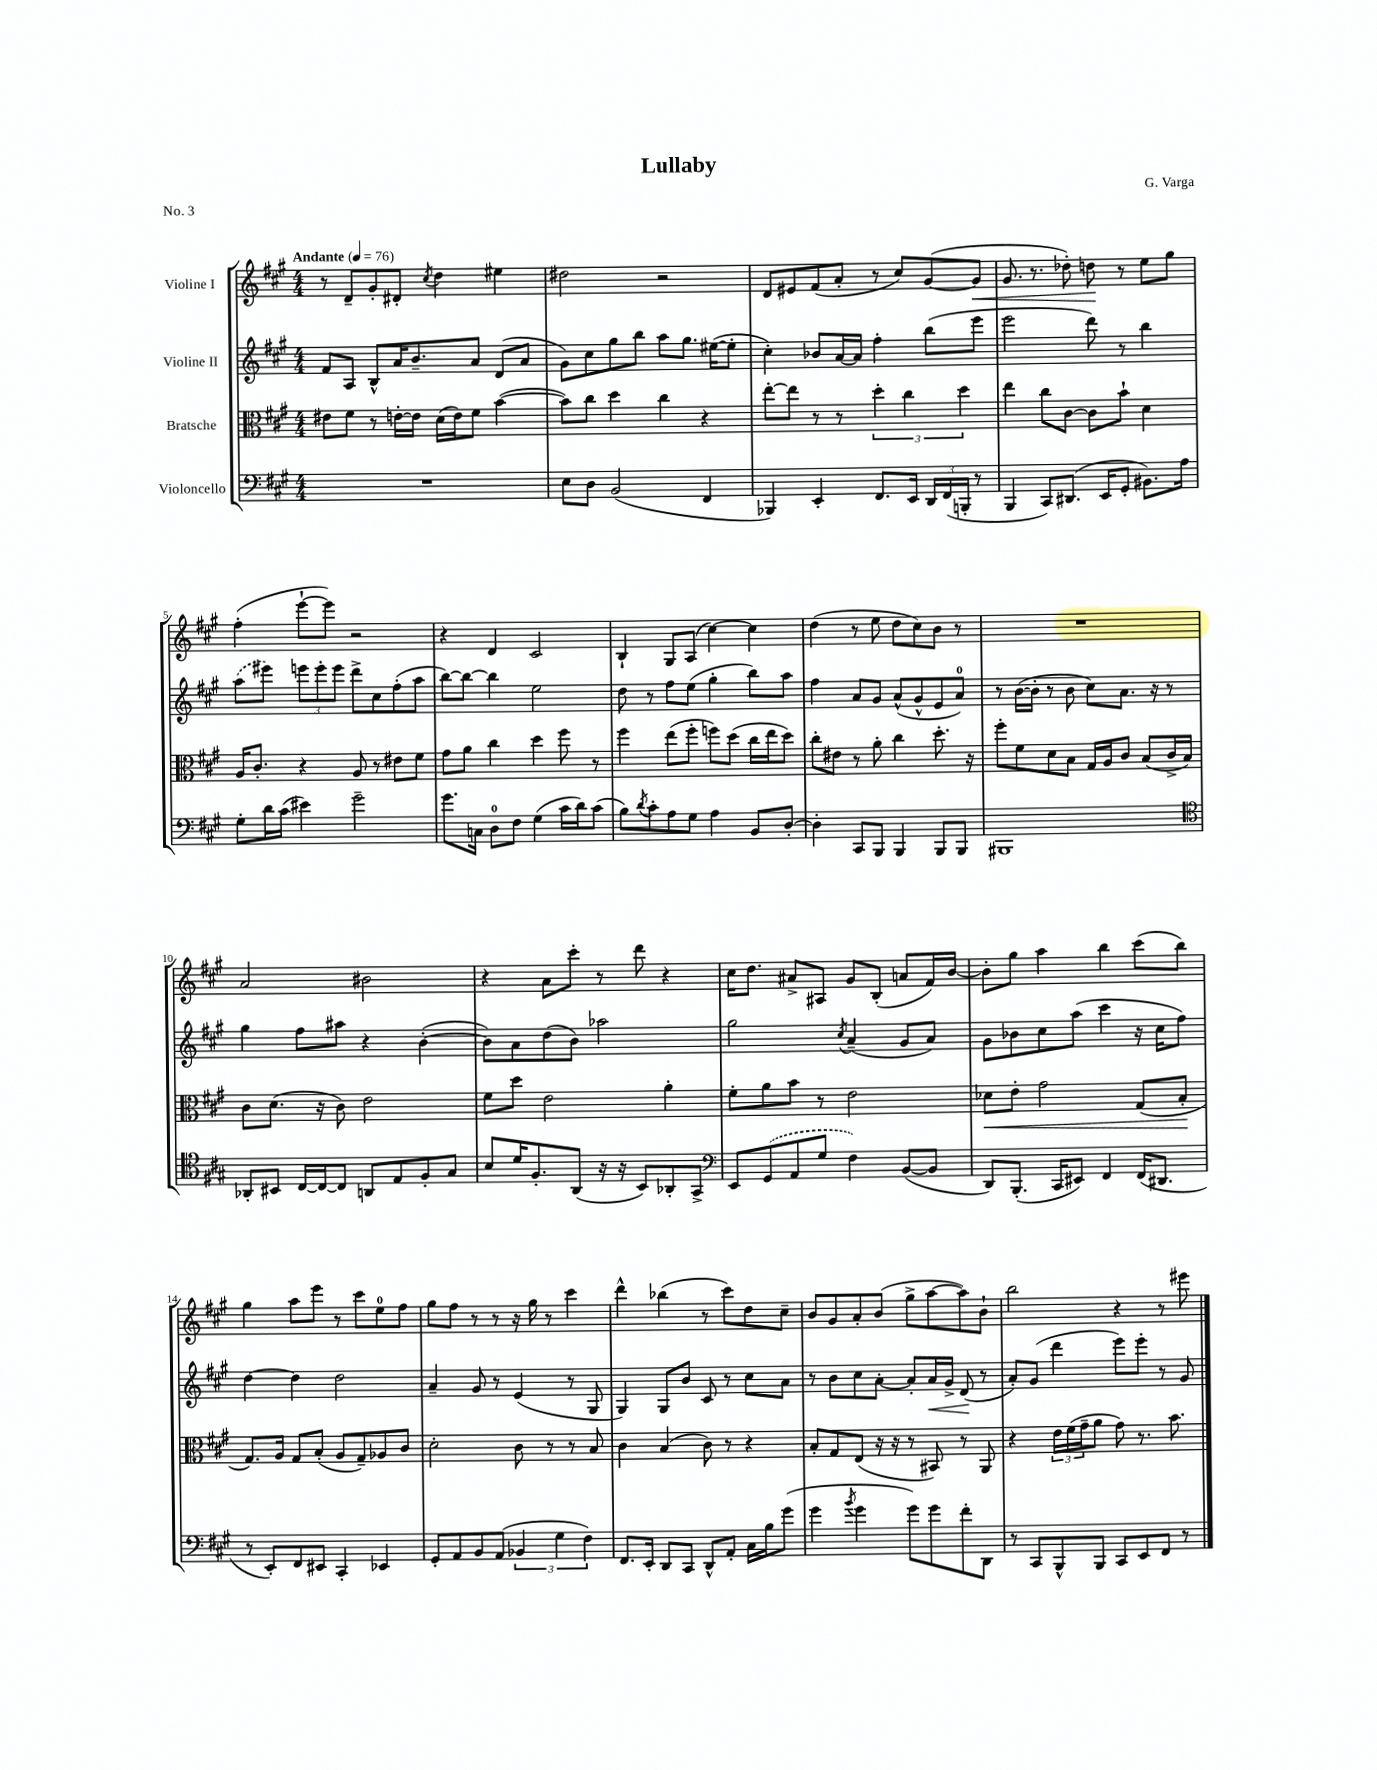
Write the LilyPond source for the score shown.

\header { title = "Lullaby" composer = "G. Varga" piece = "No. 3" }
<<
\new StaffGroup <<
\new Staff = "s0" \with { instrumentName = "Violine I" } {
    \clef treble \key a \major \numericTimeSignature \time 4/4 \tempo "Andante" 4 = 76
    r8 d'8-- gis'8-. dis'8-. \acciaccatura { cis''8 } d''4 eis''4 |
    dis''2 r2 |
    d'8 eis'8 fis'8( a'8-. r8 cis''8) gis'8~( gis'8\< |
    gis'8. r8. des''8-.) d''8\! r8 e''8 gis''8 |
    fis''4-.( e'''8~-! e'''8) r2 |
    r4 d'4 cis'2 |
    b4-! gis8 a8( cis''4~) cis''4 |
    d''4( r8 e''8 d''8 cis''8) b'8 r8 |
    R1 |
    a'2 bis'2 |
    r4 a'8 cis'''8-. r8 d'''8 r4 |
    cis''16 d''8. ais'8-> ais8 gis'8 b8-.( a'8 fis'16) b'16~ |
    b'8-. gis''8 a''4 b''4 cis'''8( b''8) |
    gis''4 a''8 e'''8 r8 cis'''8 e''8-0 fis''8 |
    gis''8 fis''8 r8 r8 r16 gis''16 r8 cis'''4 |
    d'''4-^ bes''4( r8 cis'''8) d''8 cis''8-- |
    b'8 gis'8 a'8-. b'8( gis''8-> a''8~ a''8) b'8-! |
    b''2 r4 r8 eis'''8 \bar "|." |
}
\new Staff = "s1" \with { instrumentName = "Violine II" } {
    \clef treble \key a \major \numericTimeSignature \time 4/4
    fis'8 a8 b8-^ a'16 b'8.-- a'8 d'8( a'8 |
    gis'8) cis''8 gis''8 b''8 a''8 gis''8. eis''16~( eis''8-. |
    cis''4-.) bes'8 a'16~ a'16 fis''4-. b''8( e'''8 |
    e'''2 d'''8) r8 b''4 |
    \once \slurDashed a''8( eis'''8) \tuplet 3/2 { e'''8 e'''8-. e'''8 } d'''8-> cis''8 fis''8-.( a''8 |
    b''8~) b''8~ b''4 e''2 |
    d''8 r8 fis''8 e''8( gis''4-. b''8) a''8 |
    fis''4 a'8 gis'8 a'8-^( gis'8-^ e'8 a'8-0) |
    r8 b'16~( b'16-. r8 b'8 cis''8) a'8. r16 r8 |
    gis''4 fis''8 ais''8 r4 b'4~-.( |
    b'8) a'8 d''8( b'8) aes''2 |
    gis''2 \acciaccatura { cis''8 } a'4--( gis'8 a'8) |
    gis'8 bes'8 cis''8 a''8( cis'''4 r16 cis''16 fis''8) |
    d''4~ d''4 d''2 |
    a'4-- gis'8 r8 e'4( r8 gis8 |
    gis4) gis8 b'8 cis'8 r8 cis''8 a'8 |
    r8 b'8 cis''8 a'8~-. a'8-. a'16\< gis'16-> d'8\!( r8 |
    a'8-.) gis'8( d'''4 e'''8) e'''8-. r8 gis'8 \bar "|." |
}
\new Staff = "s2" \with { instrumentName = "Bratsche" } {
    \clef alto \key a \major \numericTimeSignature \time 4/4
    eis'8 fis'8 r8 e'16~-. e'16 d'16( e'16) fis'8 b'4~( |
    b'8) cis''8 d''4 cis''4 r4 |
    e''8~-. e''8 r8 r8 \tuplet 3/2 { d''4-. cis''4 d''4 } |
    e''4 cis''8 cis'8~ cis'8 b'8-! d'4 |
    a16 cis'8.-. r4 a8 r8 eis'8 fis'8 |
    gis'8 a'8 cis''4 d''4 fis''8 r8 |
    fis''4 e''8( fis''8-. f''8) d''8( cis''16 e''16 d''8) |
    cis''8-. eis'8 r8 a'8-. cis''4 d''8.-. r16 |
    fis''8-. fis'8 d'8 b8 gis16 a16 cis'8 b8( cis'16-> b16) |
    cis'8 d'8.( r16 cis'8) e'2 |
    fis'8 d''8 e'2 a'4-. |
    fis'8-. a'8 b'8 r8 e'2 |
    des'8\< e'8-. gis'2 gis8( b8-.\! |
    gis8.) a16 gis8 b8-.( a8 gis8--) aes8 cis'8 |
    d'2-. cis'8 r8 r8 b8 |
    cis'4 b4( cis'8) r8 r4 |
    b8-. gis8 e8( r16 r16 r8 bis,8) r8 a,8 |
    r4 \tuplet 3/2 { e'16 fis'16( gis'16-- } a'8 gis'8) r8. b'8. \bar "|." |
}
\new Staff = "s3" \with { instrumentName = "Violoncello" } {
    \clef bass \key a \major \numericTimeSignature \time 4/4
    R1 |
    e8 d8 b,2( fis,4 |
    bes,,4) e,4-. fis,8. e,16 \tuplet 3/2 { d,16 fis,16( b,,16-. } r8 |
    b,,4 cis,8) dis,8.( e,16 gis,8-. bis,8.) a16 |
    gis8-. d'16 cis'16( eis'4) gis'2-- |
    gis'8. c16 d8-0 fis8 gis4( cis'16 d'16) cis'8( |
    b8) \acciaccatura { d'8 } cis'8-. a8 gis8 a4 b,8 d8~-. |
    d4-. cis,8 b,,8 b,,4 b,,8 b,,8 |
    bis,,1 |
    \clef tenor aes,8-. bis,8 cis16~ cis16~ cis8 a,8 e8 fis8-. gis8 |
    b8 d'16 fis8.-. a,8( r16 r16 b,8) aes,8-. gis,8-> |
    \clef bass e,8 \once \slurDashed gis,8( a,8 gis8 fis4) b,8~( b,8 |
    d,8) b,,8.-.( cis,16 eis,8) fis,4 fis,16( dis,8. |
    r8 e,8-.) fis,8 eis,8 cis,4-. ees,4 |
    gis,8-. a,8 b,8 a,8( \tuplet 3/2 { bes,4 gis4 fis4) } |
    fis,8. e,16-. d,8 cis,8 d,8-^ a,8-. cis16 b16 gis'8( |
    gis'4 \acciaccatura { b'8 } gis'4 gis'8) gis'8 fis'8-. d,8 |
    r8 cis,8 b,,8-^ b,,8 cis,8 e,8 fis,8 r8 \bar "|." |
}
>>
>>
